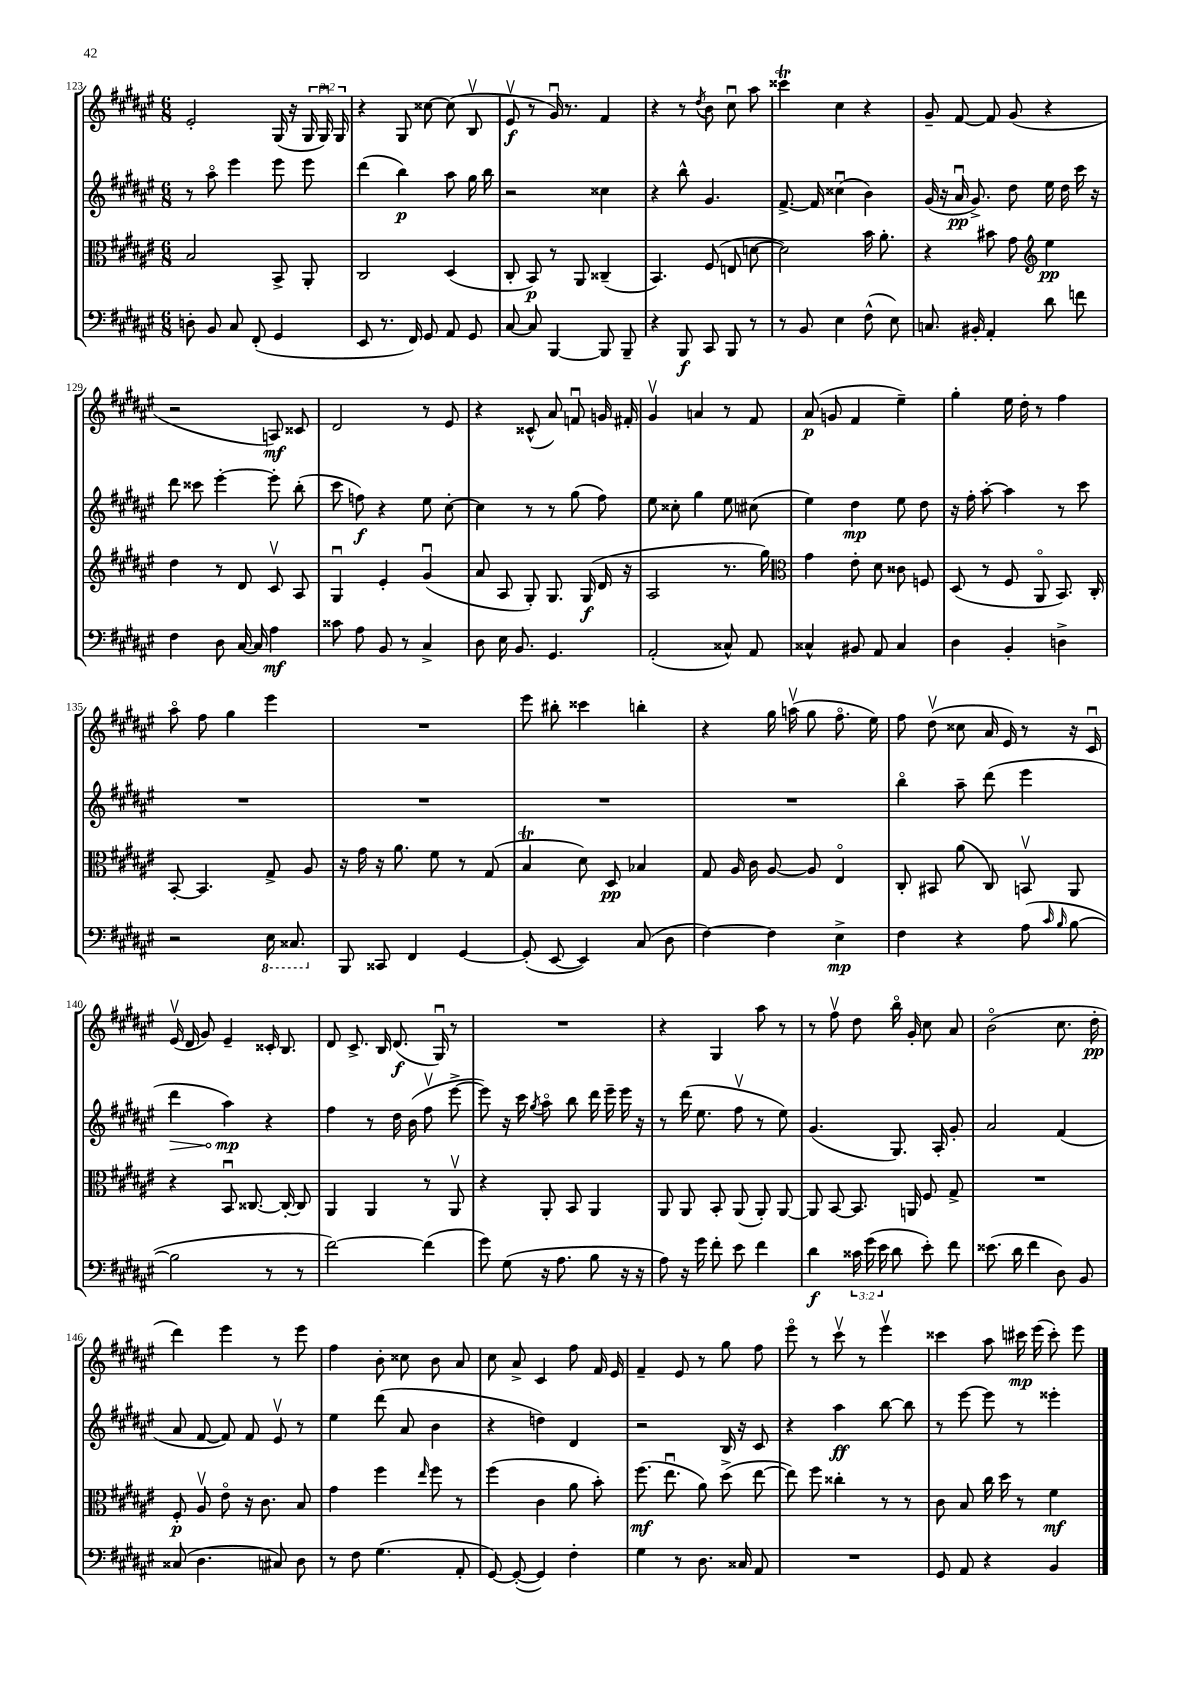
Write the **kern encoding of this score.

**kern	**kern	**kern	**kern
*staff4	*staff3	*staff2	*staff1
*clefF4	*clefC3	*clefG2	*clefG2
*k[f#c#g#d#a#e#]	*k[f#c#g#d#a#e#]	*k[f#c#g#d#a#e#]	*k[f#c#g#d#a#e#]
*M6/8	*M6/8	*M6/8	*M6/8
8D'	2B	8r	2e#'
8BB	.	8aa#o	.
8C#	.	4eee#	.
(8FF#'	.	.	.
4GG#	8BB^	8eee#	(16G#
.	.	.	16r
.	8AA#'	8eee#	24G#
.	.	.	24G#u)
.	.	.	24G#
=	=	=	=
8EE#	2C#	(4ddd#	4r
8.r	.	.	.
.	.	4bb)	8G#
16FF#)	.	.	.
8GG#	.	.	[8cc##
8AA#	(4D#	8aa#	(8cc##]
8GG#	.	16gg#	8Bv
.	.	16bb	.
=	=	=	=
[8C#	8C#'	2r	8e#v
8C#]	8BB)	.	8r
[4BBB	8r	.	16g#u)
.	.	.	8.r
.	8AA#	.	.
8BBB]	(4C##~	4cc##	4f#
8BBB~	.	.	.
=	=	=	=
4r	4.BB)	4r	4r
8BBB	.	8bb^^	8r
.	.	.	8qdd#
8CC#	(8F#	4.g#	8b
8BBB	8E	.	8cc#u
8r	[8d	.	8aa#
=	=	=	=
8r	2d])	[8.f#^	4ccc##
8BB	.	.	.
.	.	16f#]	.
4E#	.	(4cc##u	4cc#
(8F#^^	16b	4b)	4r
.	8.a#'	.	.
8E#)	.	.	.
=	=	=	=
8.C	4r	(16g#	8g#~
.	.	16r	.
.	.	16a#u	[8f#
16BB#'	.	8.g#^)	.
4AA#'	8b#	.	8f#]
.	8g#	8dd#	(8g#
*	*clefG2	*	*
8d#	4ee#	16ee#	4r
.	.	16dd#	.
8f	.	16ccc#	.
.	.	16r	.
=	=	=	=
4F#	4dd#	8ddd#	2r
.	.	8ccc##	.
8D#	8r	[4eee#'	.
[16C#	8d#	.	.
16C#]	.	.	.
4A#	8c#v	8eee#']	8A)
.	8A#	(8bb'	8c##
=	=	=	=
8c##	4G#u	8ccc#	2d#
8A#	.	8ff)	.
8BB	4e#'	4r	.
8r	.	.	.
4C#^	(4g#u	8ee#	8r
.	.	[8cc#'	8e#
=	=	=	=
8D#	8a#	4cc#]	4r
16E#	8A#	.	.
8.BB	.	.	.
.	8G#')	8r	(8c##^^
4.GG#	8.G#	8r	8a#)
.	.	(8gg#	8fu
.	(16G#	.	.
.	16d#	8ff#)	16g
.	16r	.	16f#'
=	=	=	=
(2AA#'	2A#	8ee#	4g#v
.	.	8cc##'	.
.	.	4gg#	4a
8C##^^)	8.r	8ee#	8r
8AA#	.	(8cc#	8f#
.	16gg#)	.	.
=	=	=	=
*	*clefC3	*	*
4C##^^	4g#	4ee#)	(8a#
.	.	.	8g
8BB#	8e#'	4dd#	4f#
8AA#	8d#	.	.
4C##	8c##	8ee#	4ee#~)
.	8F	8dd#	.
=	=	=	=
4D#	(8D#	16r	4gg#'
.	.	16ff#'	.
.	8r	[8aa#'	.
4BB'	8F#	4aa#]	16ee#
.	.	.	16dd#'
.	8AA#o	.	8r
4D^	8.BB)	8r	4ff#
.	.	8ccc#	.
.	16C#'	.	.
=	=	=	=
2r	[8BB'	2.r	8aa#o
.	4.BB]	.	8ff#
.	.	.	4gg#
16EE#	8G#^	.	4eee#
8.CC##	.	.	.
.	8A#	.	.
=	=	=	=
8BBB	16r	2.r	2.r
.	16g#	.	.
8CC##	16r	.	.
.	8.a#	.	.
4FF#	.	.	.
.	8f#	.	.
[4GG#	8r	.	.
.	(8G#	.	.
=	=	=	=
(8GG#']	4B	2.r	8eee#
[8EE#	.	.	8bb#'
4EE#])	8d#)	.	4ccc##
.	8D#	.	.
(8C#	4B-	.	4bb'
8D#	.	.	.
=	=	=	=
[4F#)	8G#	2.r	4r
.	16A#	.	.
.	16c#	.	.
4F#]	[8A#	.	16gg#
.	.	.	(16aav
.	8A#]	.	8gg#
4E#^	4E#o	.	8.ff#o
.	.	.	16ee#)
=	=	=	=
4F#	8C#'	4bbo	8ff#
.	8BB#	.	(8dd#v
4r	(8a#	8aa#~	8cc##
.	8C#)	(8ddd#	16a#
.	.	.	16e#)
(8A#	8BBv	4eee#	8r
16qqc#	.	.	.
16qqB	.	.	.
[8B	8AA#	.	16r
.	.	.	16c#u
=	=	=	=
2B]	4r	4ddd#	(16e#v
.	.	.	16d#
.	.	.	8g#)
.	8BBu	4aa#)	4e#~
.	[8.C##	.	.
8r	.	4r	16c##'
.	16C##'_	.	8.B
8r	8C##]	.	.
=	=	=	=
[2f#)	4AA#	4ff#	8d#
.	.	.	8.c#^
.	4AA#	8r	.
.	.	.	16B
.	.	16dd#	(8.d#
.	.	(16b	.
(4f#]	8r	8ff#v	.
.	.	.	16G#u)
.	8AA#v	[8eee#^	8r
=	=	=	=
8g#)	4r	8eee#])	2.r
(8G#	.	16r	.
.	.	16ccc#	.
.	.	8qgg#	.
16r	8AA#'	8aa#o	.
8.A#	.	.	.
.	8BB	8bb	.
8B	4AA#	16ddd#	.
.	.	16eee#~	.
16r	.	16eee#	.
16r	.	16r	.
=	=	=	=
8A#)	8AA#	8r	4r
16r	8AA#	(16ddd#	.
16g#	.	8.ee#	.
8f#'	8BB'	.	4G#
8e#	(8AA#	8ff#v	.
4f#	8AA#')	8r	8aa#
.	[8AA#	8ee#)	8r
=	=	=	=
4d#	8AA#]	(4.g#	8r
.	[8BB	.	8ff#v
24c##	8.BB]	.	8dd#
(24g#	.	.	.
24e#	.	.	.
8d#	.	8.G#)	16bbo
.	16AA	.	16g#'
8e#')	8F#	.	8cc#
.	.	16A#'	.
8f#	8G#^	8g#'	8a#
=	=	=	=
(8.e##	2.r	2a#	(2bo
16d#	.	.	.
4f#	.	.	.
8D#)	.	(4f#	8.cc#
8BB	.	.	.
.	.	.	16dd#'
=	=	=	=
(8C##	8F#'	8a#	4ddd#)
4.D#	8A#v	[8f#	.
.	8e#o	8f#])	4eee#
.	16r	8f#	.
.	8.c#	.	.
8C#)	.	8e#v	8r
8D#	8B	8r	8eee#
=	=	=	=
8r	4g#	4ee#	4ff#
8F#	.	.	.
(4.G#	4ff#	(8ddd#	8b'
.	.	8a#	8cc##
.	16qqee#	.	.
.	8ff#	4b	8b
8AA#'	8r	.	8a#
=	=	=	=
[8GG#)	(4ff#	4r	8cc#
(8GG#'_	.	.	8a#^
4GG#])	4c#	4dd)	4c#
4F#'	8a#	4d#	8ff#
.	8b')	.	16f#
.	.	.	16e#
=	=	=	=
4G#	(8.ff#	2r	4f#~
.	8.ee#u	.	.
8r	.	.	8e#
8.D#	8a#)	.	8r
.	(8dd#^	16B	8gg#
16C##	.	16r	.
8AA#	[8ee#	8c#	8ff#
=	=	=	=
2.r	8ee#])	4r	8eee#o
.	8ff#	.	8r
.	4cc##'	4aa#	8ccc#v
.	.	.	8r
.	8r	[8bb	4eee#v
.	8r	8bb]	.
=	=	=	=
8GG#	8c#	8r	4ccc##
8AA#	8B	[8eee#	.
4r	16cc#	8eee#]	8aa#
.	16dd#	.	.
.	8r	8r	16ccc#
.	.	.	(16eee#
4BB	4f#	4eee##'	8ccc#')
.	.	.	8eee#
==	==	==	==
*-	*-	*-	*-
